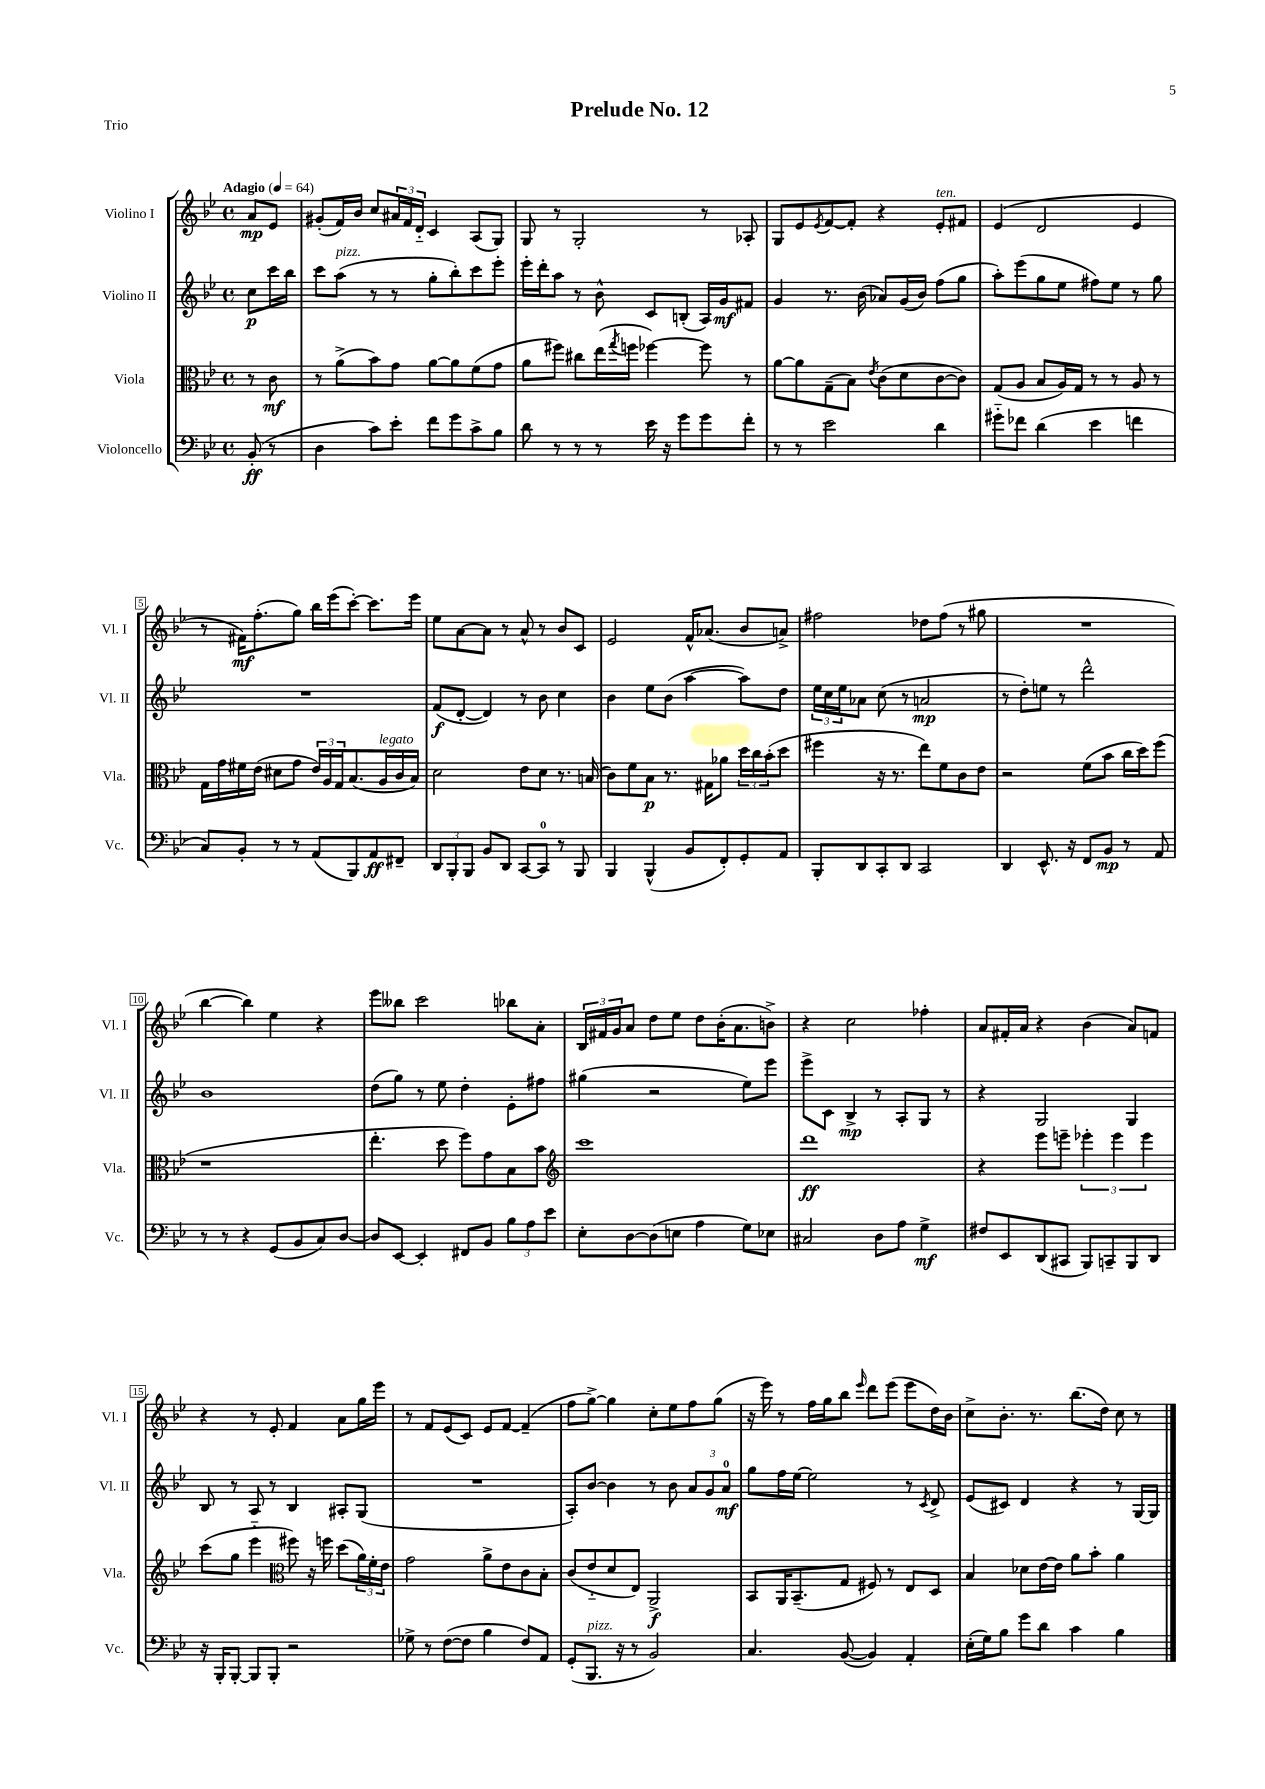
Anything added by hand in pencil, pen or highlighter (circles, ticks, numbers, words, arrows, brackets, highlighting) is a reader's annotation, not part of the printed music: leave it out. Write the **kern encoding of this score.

**kern	**kern	**kern	**kern
*staff4	*staff3	*staff2	*staff1
*clefF4	*clefC3	*clefG2	*clefG2
*k[b-e-]	*k[b-e-]	*k[b-e-]	*k[b-e-]
*M4/4	*M4/4	*M4/4	*M4/4
*met(c)	*met(c)	*met(c)	*met(c)
*MM64	*MM64	*MM64	*MM64
(8BB-'/	8r	8cc\L	8a/L
8r	8c\	16ccc\L	8e-/J
.	.	16bb-\JJ	.
=	=	=	=
4D\	8r	8ccc\L	(8g#'/L
.	(8a^\L	(8aa\J	16f/L)
.	.	.	16b-/JJ
8c\L)	8b-\)	8r	8cc/L
8e-'\J	8g\J	8r	24a#/L
.	.	.	24f/
.	.	.	24d'~/JJ
8f\L	[8a\L	8gg'\L	4c/
8g\	8a\]	8bb-'\)	.
8c^\	(8f\	8ccc\	(8A/L
8B-\J	8g\J	8eee-'\J	8G/J)
=	=	=	=
8d\	8a\L	16eee-'\LL	8G/
.	.	16ddd'\J	.
8r	8ff#\J)	8aa\J	8r
8r	8cc#\L	8r	2G'/
8r	(16ee-\L	8b-^^\	.
.	8qgg/	.	.
.	16ff\JJ	.	.
16e-\	[4ff-\)	8c/L	.
16r	.	.	.
8g\L	.	(8B'/J	.
8g\	8ff-\]	16A/LL)	8r
.	.	16g/J	.
8f'\J	8r	8f#/J	8A-'/
=	=	=	=
8r	[8a\L	4g/	8G/L
8r	8a\]	.	8e-/
.	.	.	8qe-/
2e-\	(8G~\	8.r	[8f/
.	8B-\J)	.	8f'/]J
.	.	(16b-\	.
.	8qe-/	.	.
.	(8c\L	8a-/L)	4r
.	8d\	(16g/L	.
.	.	16b-/JJ)	.
4d\	[8c\	(8ff\L	8e-'/L
.	8c\]J)	8gg\J	8f#/J
=	=	=	=
8g#'~\L	(8G/L	8aa'\L)	(4e-/
8f-\J	8A/J	(8eee-\	.
(4d\	8B-/L	8gg\	2d/
.	16A/L)	8ee-\J	.
.	16G/JJ	.	.
4e-\	8r	8ff#\L)	.
.	8r	8ee-\J	.
4f\	8A/	8r	4e-/
.	8r	8gg\	.
=	=	=	=
8C/L)	16G\LL	1r	8r
.	16g\	.	.
8BB-'/J	16f#\	.	16f#\LK)
.	(16e-\JJ	.	(8.ff'\
8r	8d#\L	.	.
8r	8g\J	.	8gg\J)
(8AA/L	24e-/LL)	.	16bb-\LL
.	24A/	.	.
.	.	.	(16eee-\J
.	24G/J	.	.
8BBB-/)	(8.B-/	.	[8ccc'\J)
8AA/	.	.	8.ccc\]L
.	16A/L	.	.
8FF#~/J	16c/	.	.
.	16B-/JJ)	.	16eee-\Jk
=	=	=	=
12DD/L	2d\	(8f/L	8ee-\L
12BBB-'/	.	.	.
.	.	[8d'/J	[8a\
12BBB-/J	.	.	.
8BB-/L	.	4d/])	8a\]J
8DD/J	.	.	8r
[8CC/L	8e-\L	8r	8a^^/
8CC/]J	8d\J	8b-\	8r
8r	8.r	4cc\	8b-/L
8BBB-/	.	.	8c/J
.	(16B/	.	.
=	=	=	=
4BBB-/	8c\L)	4b-\	2e-/
.	8f\	.	.
(4BBB-^^/	8B-\J	8ee-\L	.
.	8.r	(8b-\J	.
8BB-/L	.	[4aa\	16f^^/LK
.	16G#\LK	.	(8.a-/J
8FF'/)	8a-\J	.	.
8GG'/	24dd\LL	8aa\]L)	8b-/L
.	24cc\	.	.
.	(24b-'\J	.	.
8AA/J	8dd\J	8dd\J	8a^/J)
=	=	=	=
8BBB-'/L	4ff#\	24ee-\LL	2ff#\
.	.	24cc\	.
.	.	24ee-\J	.
8DD/	.	8a-\J	.
8CC'/	16r	(8cc\	.
.	8.r	.	.
8DD/J	.	8r	.
2CC/	8ee-\L)	2a/	8dd-\L
.	8f\	.	(8ff#\J
.	8c\	.	8r
.	8e-\J	.	8gg#\
=	=	=	=
4DD/	2r	8r	1r
.	.	8dd'\L)	.
8.EE-^^/	.	8ee\J	.
.	.	8r	.
16r	.	.	.
8FF/L	(8f\L	2ddd^^\	.
8BB-/J	8b-\J	.	.
8r	16cc\LL	.	.
.	16dd\J)	.	.
8AA/	(8ff\J	.	.
=	=	=	=
8r	1r	1b-	[4bb-\
8r	.	.	.
4r	.	.	4bb-\])
(8GG/L	.	.	4ee-\
8BB-/	.	.	.
8C/)	.	.	4r
[8D/J	.	.	.
=	=	=	=
8D/]L	4.ee-'\	(8dd\L	8eee-\L
[8EE-/J	.	8gg\J)	8bb--\J
4EE-'/]	.	8r	2ccc\
.	8dd\	8ee-\	.
8FF#/L	8ff\L)	4dd'\	.
8BB-/J	8g\	.	.
12B-\L	8B-\	8e-'\L	8bb-\L
12A\	.	.	.
.	8b-\J	8ff#\J	8a'\J
12e-\J	.	.	.
=	=	=	=
*	*clefG2	*	*
8E-'\L	1ccc	(4gg#\	24B-/LL
.	.	.	24f#/
.	.	.	24g/J
[8D\	.	.	8a/J
(8D\]	.	2r	8dd\L
8E\J	.	.	8ee-\J
4A\	.	.	8dd\L
.	.	.	(16b-'\K
.	.	.	8.a\
8G\L)	.	8ee-\L)	.
8E-\J	.	8eee-\J	8b^\J)
=	=	=	=
2C#/	1ddd	8eee-^\L	4r
.	.	8c\J	.
.	.	4B-^/	2cc\
8D\L	.	8r	.
8A\J	.	8A'/L	.
4G^\	.	8G/J	4ff-'\
.	.	8r	.
=	=	=	=
8F#/L	4r	4r	8a/L
8EE-/	.	.	16f#'/L
.	.	.	16a/JJ
(8DD/	8eee-\L	2G/	4r
8CC#/J	8eee~\J	.	.
8BBB-/L)	6eee-'\	.	(4b-\
8CC~/	.	.	.
.	6eee-\	.	.
8BBB-/	.	4G/	8a/L)
.	6eee-\	.	.
8DD/J	.	.	8f/J
=	=	=	=
16r	(8ccc\L	8B-/	4r
16BBB-'/LK	.	.	.
[8BBB-'/J	8gg\J	8r	.
8BBB-/]L	4eee-'~\	8A/	8r
8BBB-'/J	.	8r	8e-'/
*	*clefC3	*	*
2r	8ff#\)	4B-/	4f/
.	16r	.	.
.	16ff\	.	.
.	(8dd\L	8A#'/L	8a\L
.	24a\L)	(8G/J	16gg\L
.	24f'\	.	.
.	.	.	16eee-\JJ
.	24e-\JJ	.	.
=	=	=	=
8G-^\	2g\	1r	8r
8r	.	.	8f/L
([8F\L	.	.	(8e-/
8F\]J	.	.	8c/J)
4B-\	8a^\L	.	8e-/L
.	8e-\	.	[8f/J
8F/L)	8c\	.	(4f~/]
8AA/J	8B-'\J	.	.
=	=	=	=
(8GG'/L	(8c/L	8A'/L)	8ff\L
8.BBB-/J	8e-'~/	[8b-/J	[8gg^\J)
.	8d/	4b-\]	4gg\]
16r	.	.	.
8r	8E-/J)	.	.
2BB-/)	2AA^/	8r	8cc'\L
.	.	8b-\	8ee-\
.	.	12a/L	8ff\
.	.	12g/	.
.	.	.	(8gg\J
.	.	12a/J	.
=	=	=	=
4.C/	8BB-/L	8gg\L	16r
.	.	.	16eee-\)
.	16AA/K	16ff\L	8r
.	(8.BB-~/	[16ee-\JJ	.
.	.	2ee-\]	16ff\LL
.	.	.	16gg\J
([8BB-/	8G/J	.	8bb-\J
.	.	.	16qqeee-/
4BB-/])	8F#/)	.	8ddd\L
.	8r	.	(8eee-\J
4AA'/	8E-/L	8r	8eee-\L
.	.	8qc/	.
.	8D/J	8d^/	16dd\L)
.	.	.	16b-\JJ
=	=	=	=
(16E-'\LL	4B-/	(8e-/L	8cc^\L
16G\J)	.	.	.
8B-\J	.	8c#/J)	8.b-'\J
8g\L	8d-\L	4d/	.
.	.	.	8.r
8d\J	[16e-\L	.	.
.	16e-\]JJ	.	.
4c\	8a\L	4r	(8.bb-\L
.	8b-'\J	.	.
.	.	.	16dd\Jk)
4B-\	4a\	8r	8cc\
.	.	[16G/LL	8r
.	.	16G/]JJ	.
==	==	==	==
*-	*-	*-	*-
